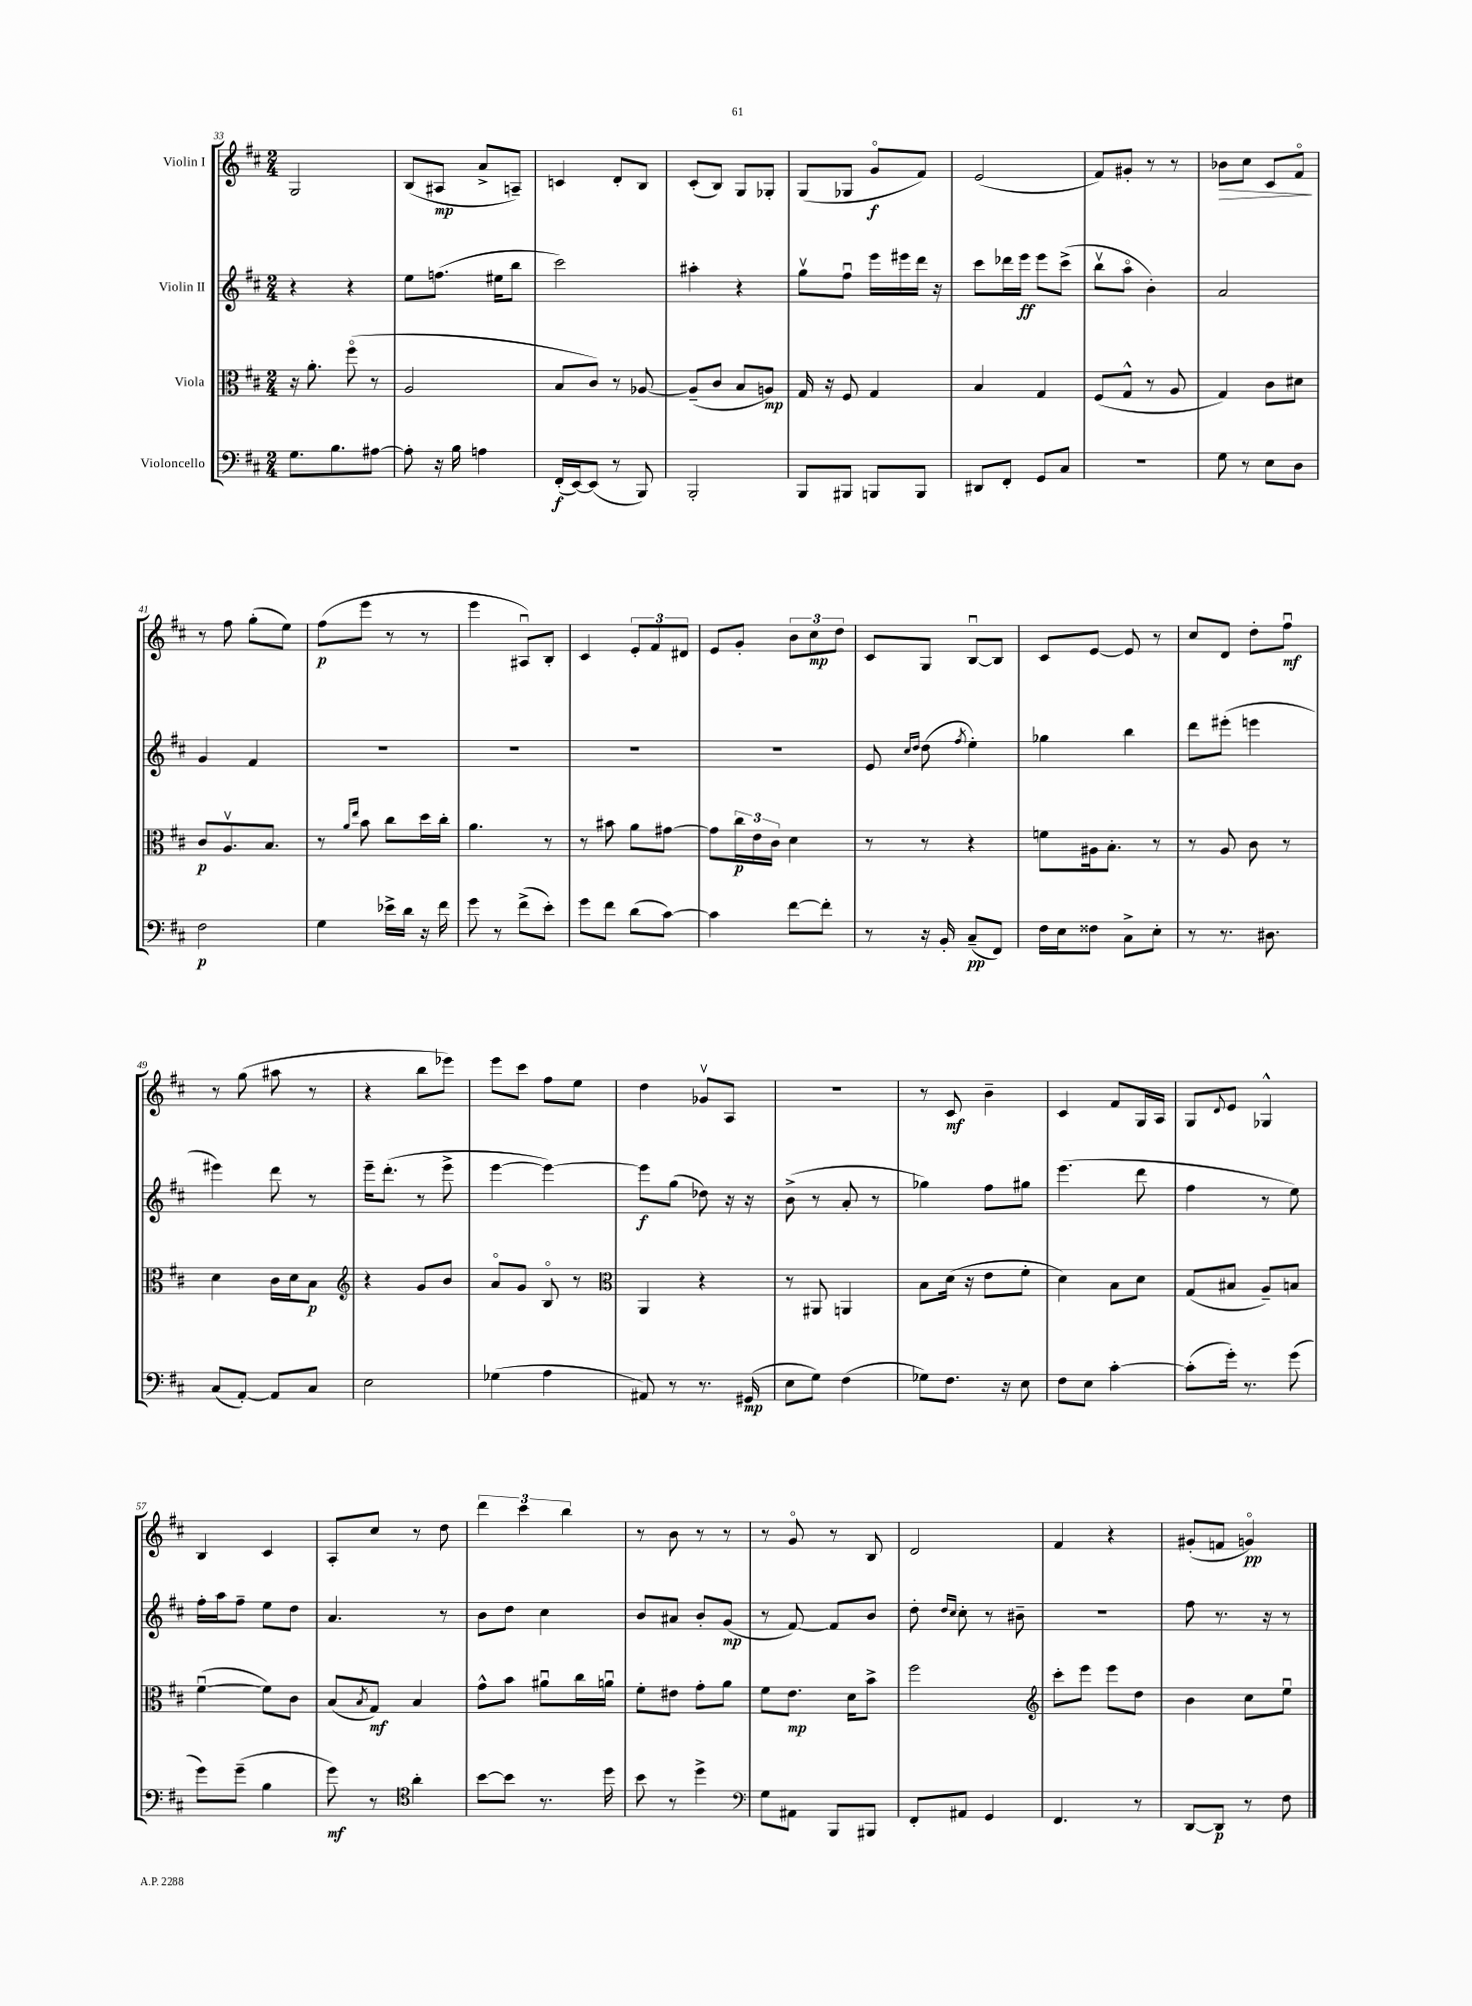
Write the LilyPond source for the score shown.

<<
\new StaffGroup <<
\new Staff = "s0" \with { instrumentName = "Violin I" } {
    \clef treble \key d \major \numericTimeSignature \time 2/4
    g2 |
    b8( ais8\mp a'8-> a8--) |
    c'4 d'8-. b8 |
    cis'8-.( b8) g8 ges8-. |
    g8( ges8 g'8\flageolet\f fis'8) |
    e'2( |
    fis'8) gis'8-. r8 r8 |
    bes'8\> cis''8 cis'8 fis'8\flageolet\! |
    r8 fis''8 g''8-.( e''8) |
    fis''8\p( e'''8 r8 r8 |
    e'''4 ais8\downbow) b8-. |
    cis'4 \tuplet 3/2 { e'8-. fis'8 dis'8 } |
    e'8 g'8-. \tuplet 3/2 { b'8 cis''8\mp d''8 } |
    cis'8 g8 b8~\downbow b8 |
    cis'8 e'8~ e'8 r8 |
    cis''8 d'8 d''8-. fis''8\downbow\mf |
    r8 g''8( ais''8 r8 |
    r4 b''8 ees'''8) |
    e'''8 cis'''8 fis''8 e''8 |
    d''4 ges'8\upbow a8 |
    r2 |
    r8 cis'8\mf b'4-- |
    cis'4 fis'8 g16 a16 |
    g8 \appoggiatura { d'8 } e'8 ges4-^ |
    b4 cis'4 |
    a8-. cis''8 r8 d''8 |
    \tuplet 3/2 { d'''4 cis'''4 b''4 } |
    r8 b'8 r8 r8 |
    r8 g'8\flageolet r8 b8 |
    d'2 |
    fis'4 r4 |
    gis'8-.( f'8 g'4\flageolet\pp) \bar "|." |
}
\new Staff = "s1" \with { instrumentName = "Violin II" } {
    \clef treble \key d \major \numericTimeSignature \time 2/4
    r4 r4 |
    e''8 f''8.( eis''16 b''8 |
    cis'''2) |
    ais''4-. r4 |
    g''8\upbow fis''8\downbow e'''16 eis'''16 d'''16 r16 |
    cis'''8 des'''16 e'''16\ff e'''8 cis'''8->( |
    b''8\upbow a''8\flageolet b'4-.) |
    a'2 |
    g'4 fis'4 |
    R2 |
    R2 |
    R2 |
    R2 |
    e'8 \grace { cis''16 d''16 } d''8( \acciaccatura { fis''8 } e''4-.) |
    ges''4 b''4 |
    d'''8 eis'''8-.( e'''4 |
    eis'''4) d'''8 r8 |
    e'''16-- d'''8.-.( r8 e'''8-> |
    e'''4~ e'''4~) |
    e'''8\f g''8( des''8) r16 r16 |
    b'8->( r8 a'8-. r8 |
    ges''4) fis''8 gis''8 |
    e'''4.( d'''8 |
    fis''4 r8 e''8) |
    fis''16-. a''16 fis''8-- e''8 d''8 |
    a'4. r8 |
    b'8 d''8 cis''4 |
    b'8 ais'8 b'8-. g'8\mp( |
    r8 fis'8~) fis'8 b'8 |
    d''8-. \grace { d''16 cis''16 } cis''8-. r8 bis'8-- |
    r2 |
    fis''8 r8. r16 r8 \bar "|." |
}
\new Staff = "s2" \with { instrumentName = "Viola" } {
    \clef alto \key d \major \numericTimeSignature \time 2/4
    r16 a'8.-. fis''8\flageolet( r8 |
    a2 |
    b8 cis'8) r8 aes8~ |
    aes8--( cis'8 b8 a8\mp) |
    g16 r16 fis8 g4 |
    b4 g4 |
    fis8( g8-^ r8 a8 |
    g4) cis'8 dis'8 |
    cis'8\p a8.\upbow b8. |
    r8 \grace { a'16 e''16 } b'8 cis''8 d''16 cis''16-. |
    a'4. r8 |
    r8 bis'8 a'8 gis'8~ |
    gis'8 \tuplet 3/2 { cis''16\p e'16 cis'16 } d'4 |
    r8 r8 r4 |
    f'8 ais16 b8.-. r8 |
    r8 a8 cis'8 r8 |
    d'4 cis'16 d'16 b8\p |
    \clef treble r4 g'8 b'8 |
    a'8\flageolet g'8 b8\flageolet r8 |
    \clef alto a,4 r4 |
    r8 ais,8 a,4 |
    b8 d'16( r16 e'8 fis'8-. |
    d'4) b8 d'8 |
    g8( bis8 a8--) b8 |
    fis'4~\downbow( fis'8) cis'8 |
    b8( \acciaccatura { b8 } g8\mf) b4 |
    g'8-^ b'8 ais'8\downbow cis''16 a'16\downbow |
    fis'8-. eis'8 g'8-. a'8 |
    fis'8 e'8.\mp d'16 b'8-> |
    fis''2 |
    \clef treble cis'''8-. e'''8 e'''8 d''8 |
    b'4 cis''8 e''8\downbow \bar "|." |
}
\new Staff = "s3" \with { instrumentName = "Violoncello" } {
    \clef bass \key d \major \numericTimeSignature \time 2/4
    g8. b8. ais8~ |
    ais8-. r16 b16 a4 |
    fis,16-.\f( e,16~) e,8( r8 b,,8) |
    b,,2-. |
    b,,8 bis,,8 b,,8 b,,8 |
    dis,8 fis,8-. g,8 cis8 |
    r2 |
    g8 r8 e8 d8 |
    fis2\p |
    g4 ees'16-> d'16 r16 fis'16 |
    g'8 r8 fis'8->( e'8-.) |
    g'8 fis'8 d'8( cis'8~) |
    cis'4 fis'8~ fis'8-. |
    r8 r16 b,16-. cis8--\pp( fis,8) |
    fis16 e16 fisis8 cis8-> e8-. |
    r8 r8. dis8. |
    cis8( a,8~-.) a,8 cis8 |
    e2 |
    ges4( a4 |
    ais,8) r8 r8. gis,16\mp( |
    e8 g8) fis4( |
    ges8) fis8. r16 e8 |
    fis8 e8 cis'4~-. |
    cis'8-.( g'16-.) r8. g'8( |
    g'8) g'8--( b4 |
    g'8\mf) r8 \clef tenor a'4-. |
    b'8~ b'8 r8. d''16 |
    b'8 r8 d''4-> |
    \clef bass g8 ais,8 b,,8 bis,,8 |
    fis,8-. ais,8 g,4 |
    fis,4. r8 |
    d,8~ d,8\p r8 fis8 \bar "|." |
}
>>
>>
\layout { \context { \Score currentBarNumber = #33 } }
